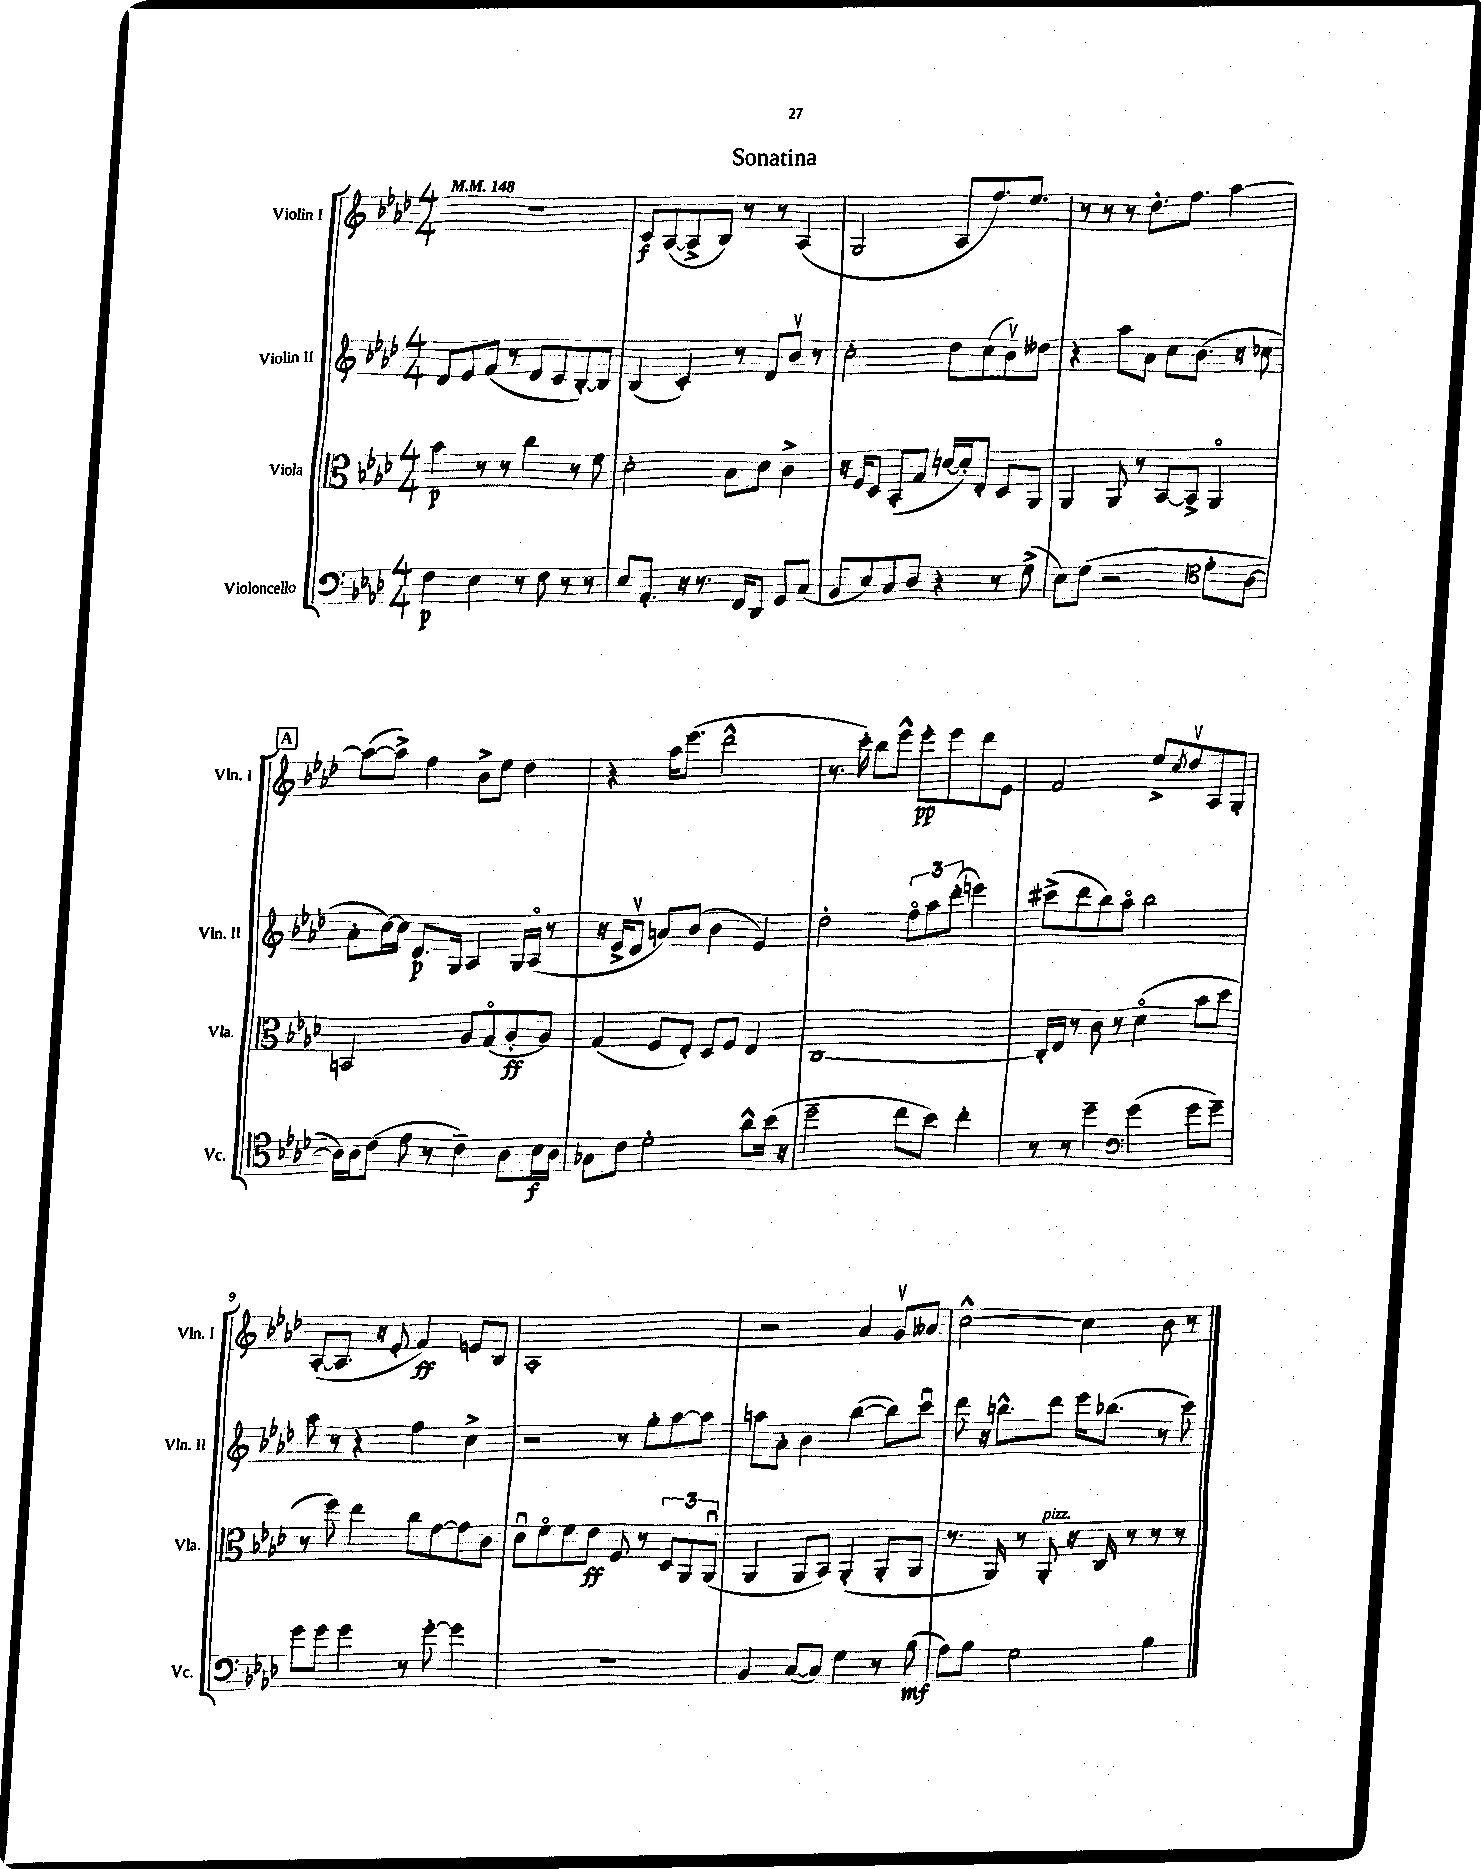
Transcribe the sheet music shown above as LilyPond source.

\header { title = "Sonatina" }
<<
\new StaffGroup <<
\new Staff = "s0" \with { instrumentName = "Violin I" shortInstrumentName = "Vln. I" } {
    \clef treble \key aes \major \numericTimeSignature \time 4/4 \tempo 4 = 148
    R1 |
    c'8\f aes8~( aes8-> bes8) r8 r8 aes4( |
    g2 aes8 f''8.) ees''8. |
    r8 r8 r8 des''8.-. f''8. aes''4~ |
    \mark \markup { \box "A" } aes''8~( aes''8->) f''4 bes'8-> ees''8 des''4 |
    r4 aes''16 ees'''8.( des'''2-^ |
    r8. c'''16-.) bes''8 ees'''8-^ ees'''8-.\pp ees'''8 des'''8 ees'8 |
    f'2 ees''8-> \acciaccatura { c''8 } des''8\upbow aes8 g8-. |
    aes8~-.( aes8. r16 ees'8-. f'4\ff) e'8 bes8 |
    aes1-. |
    r2 aes'4 g'8\upbow aeses'8 |
    c''2~-^ c''4 bes'8 r8 \bar "|." |
}
\new Staff = "s1" \with { instrumentName = "Violin II" shortInstrumentName = "Vln. II" } {
    \clef treble \key aes \major \numericTimeSignature \time 4/4
    des'8 ees'8 f'8( r8 des'8 c'8 bes8~-.) bes8 |
    bes4( c'4-.) r8 des'8 bes'8\upbow r8 |
    c''2-. des''8 c''8( bes'8\upbow) deses''8 |
    r4 aes''8 aes'8 c''8 bes'8.( r16 ces''8 |
    \mark \markup { \box "A" } aes'8-. c''16~) c''16 des'8.\p g16 aes4 g16 aes16\flageolet( r8 |
    r16 ees'16-> des'8\upbow a'8) bes'8( bes'4 ees'4) |
    des''2-. \tuplet 3/2 { f''8\flageolet aes''8 des'''8-.( } e'''4) |
    cis'''8->( des'''8 bes''8) aes''8\flageolet bes''2 |
    aes''8 r8 r4 f''4 c''4-> |
    r2 r8 g''8-. aes''8~ aes''8 |
    a''8 aes'8-. bes'4 bes''4~( bes''8) c'''8\downbow |
    des'''8 r16 b''8.-^ des'''8 ees'''16 bes''8.( r8 c'''8) \bar "|." |
}
\new Staff = "s2" \with { instrumentName = "Viola" shortInstrumentName = "Vla." } {
    \clef alto \key aes \major \numericTimeSignature \time 4/4
    bes'4\p r8 r8 c''4 r8 f'8 |
    des'2-. bes8 des'8 c'4-> |
    r16 f16 des8 bes,8-.( g8 d'16~ d'16-.) ees8-. des8 aes,8 |
    aes,4 aes,8 r8 bes,8~ bes,8-> aes,4\flageolet |
    \mark \markup { \box "A" } b,2 aes8 g8\flageolet( aes8-.\ff aes8) |
    g4( f8 ees8-.) des8 f8 ees4 |
    c1~ |
    c16-. ees16 r8 c'8 r8 des'4\flageolet( bes'8 des''8 |
    r8 f''8) ees''4 c''8 g'8~ g'8 c'8 |
    des'8\downbow f'8\flageolet f'8 ees'8\ff f8 r8 \tuplet 3/2 { des8 aes,8 aes,8\downbow( } |
    aes,4 aes,8 bes,8) aes,4-.( aes,8-. aes,8 |
    r8. aes,16) r8 aes,8-.^\markup { \italic "pizz." } r16 c16 r8 r8 r8 \bar "|." |
}
\new Staff = "s3" \with { instrumentName = "Violoncello" shortInstrumentName = "Vc." } {
    \clef bass \key aes \major \numericTimeSignature \time 4/4
    f4\p ees4 r8 f8 r8 r8 |
    ees8 aes,8.-. r16 r8. f,16 des,8 g,8 c8( |
    bes,8 ees8) c8 des8 r4 r8 g8->( |
    ees8) g8( r2 \clef tenor ees'8-. aes8~ |
    \mark \markup { \box "A" } aes16) aes16 c'8( ees'8 r8 c'4--) aes8 bes16\f aes16 |
    ges8 c'8 des'2-. aes'8-^ bes'16( r16 |
    des''2-- c''8 bes'8) c''4-. |
    r8 r8 des''4-- \clef bass g'4( g'8 g'8--) |
    g'8 g'8 g'4 r8 g'8~-. g'4 |
    R1 |
    bes,4 c8~( c8) g4 r8 bes8\mf( |
    aes8) bes8 g2 bes4 \bar "|." |
}
>>
>>
